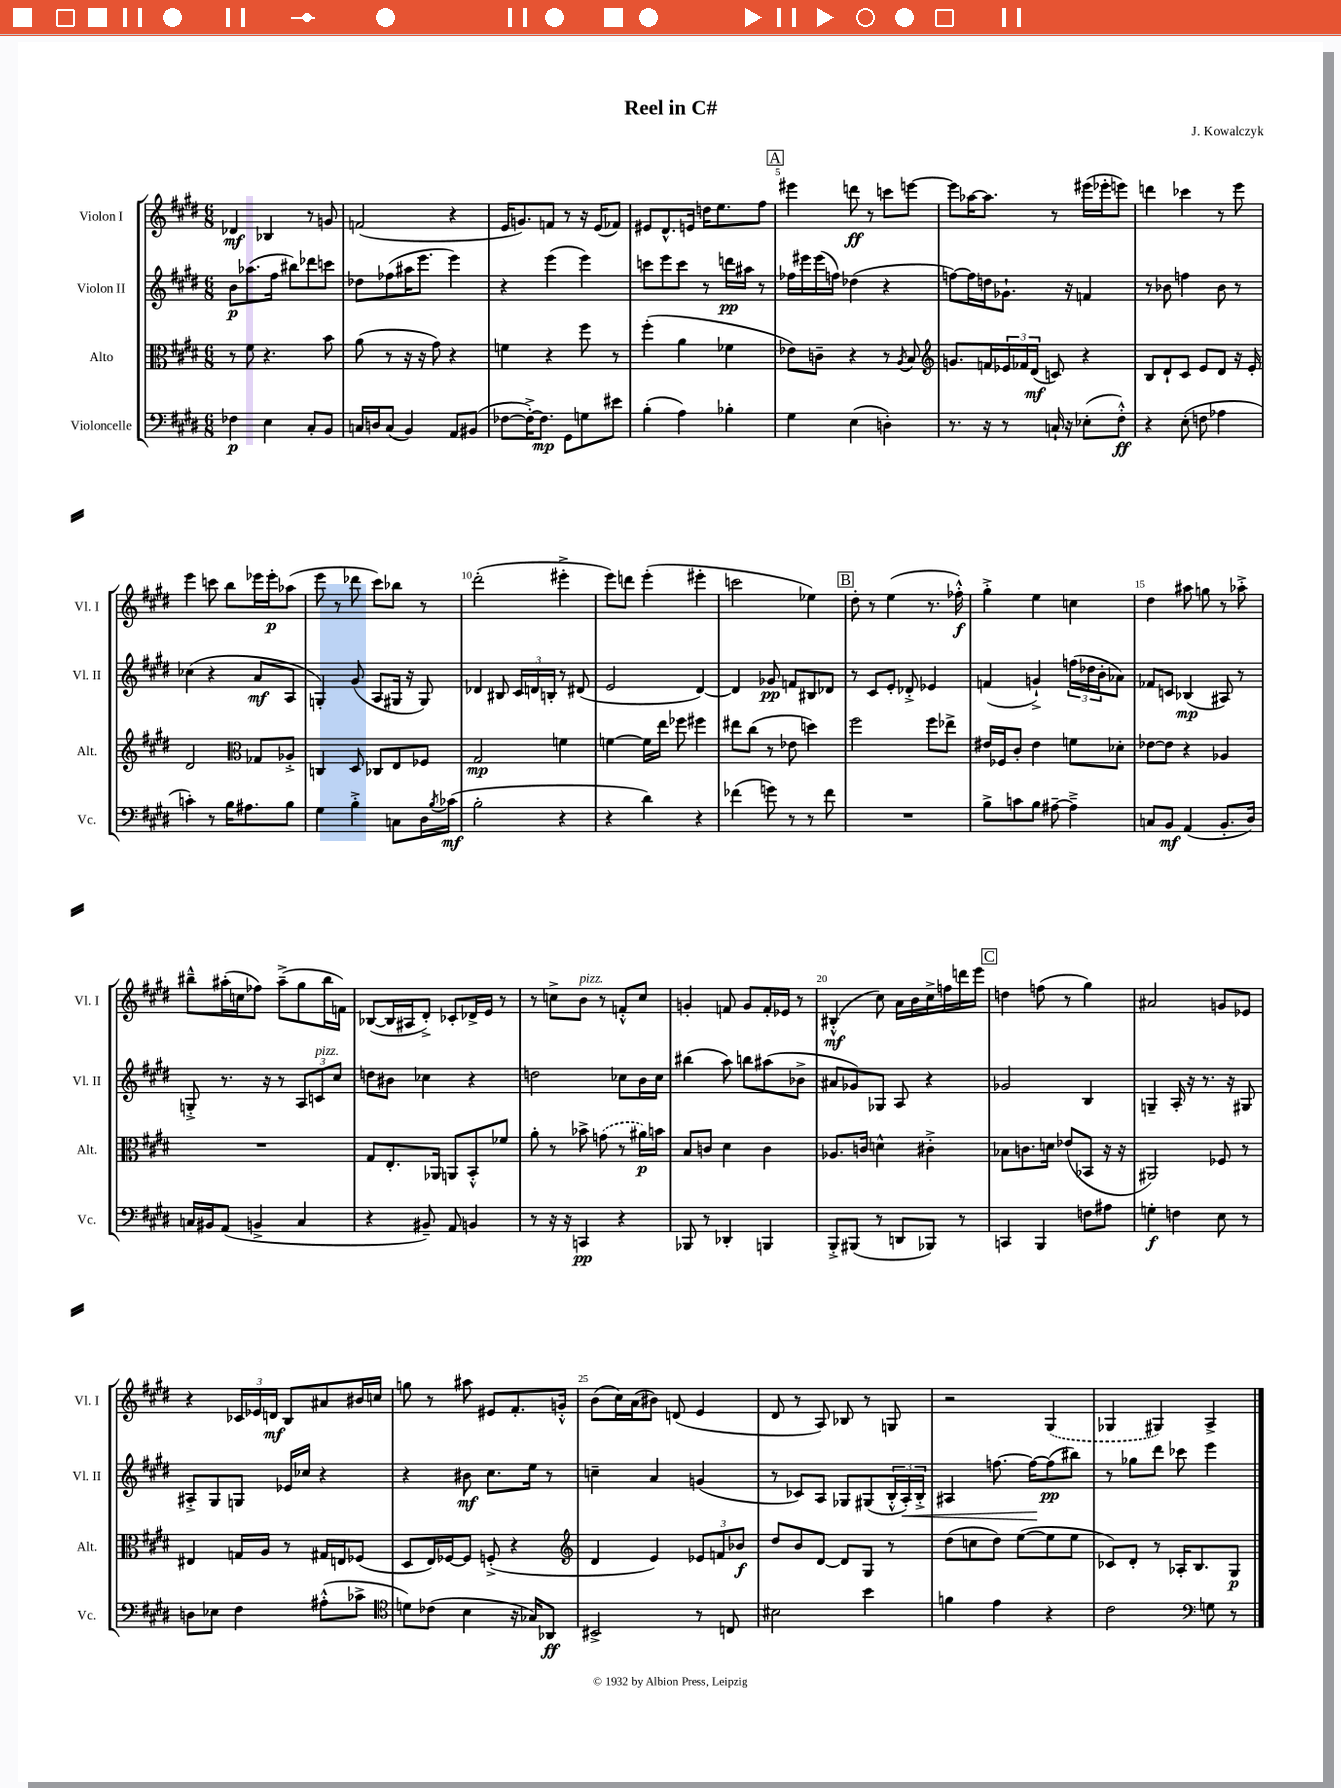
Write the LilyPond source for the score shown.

\header { title = "Reel in C#" composer = "J. Kowalczyk" }
<<
\new StaffGroup <<
\new Staff = "s0" \with { instrumentName = "Violon I" shortInstrumentName = "Vl. I" } {
    \clef treble \key e \major \numericTimeSignature \time 6/8
    des'4\mf bes4 r8 g'8 |
    f'2( r4 |
    e'16 g'8.) f'8 r8 r16 e'16( fes'8) |
    eis'8 dis'8.-^ e'16 d''16 e''8. fis''8 |
    \mark \markup { \box "A" } eis'''4 d'''8\ff r8 c'''8 e'''8~ |
    e'''8 aes''16~ aes''8. r8 eis'''16( ees'''16-. e'''8) |
    d'''4 ces'''4 r8 e'''8 |
    e'''4 c'''8 b''8 ees'''16 ees'''16-.\p aes''8( |
    e'''8 r8 des'''8 cis'''8) bes''8 r8 |
    dis'''2-.( eis'''4-.-> |
    e'''8) d'''8 e'''4-.( eis'''4-. |
    c'''2 ees''4) |
    \mark \markup { \box "B" } dis''8-. r8 e''4( r8. fes''16-.-^\f) |
    gis''4-.-> e''4 c''4 |
    dis''4 ais''8 g''8 r8 aes''8-.-> |
    bis''8---^ ais''16-.( c''16 fes''8) ais''8--->( gis''8 bis''16 f'16) |
    bes8~( bes16 ais16 dis'8-.->) ces'8-. des'16-> e'16 r8 |
    r8 c''8-> b'8^\markup { \italic "pizz." } r8 f'8-.-^ c''8 |
    g'4-. f'8 g'8 f'16-. ees'16 r8 |
    bis4-.-^\mf( cis''8) a'16 b'16 cis''16-> f''16 d'''16 e'''16 |
    \mark \markup { \box "C" } d''4 f''8( r8 gis''4) |
    ais'2 g'8 ees'8 |
    r4 \tuplet 3/2 { ces'16 ees'16 d'16\mf } b8 ais'8 bis'16 c''16 |
    g''8 r8 ais''8 eis'8 fis'8.-. g'16-.-^ |
    b'8( cis''16) a'16( bis'8) d'8( e'4 |
    dis'8 r8 a8) bes8 r8 g8 |
    r2 \once \slurDashed gis4( |
    ges4 gis4) a4-> \bar "|." |
}
\new Staff = "s1" \with { instrumentName = "Violon II" shortInstrumentName = "Vl. II" } {
    \clef treble \key e \major \numericTimeSignature \time 6/8
    b'8\p aes''8.( fis''16 bis''8) des'''8 c'''8 |
    des''8 fes''8( ais''16 e'''8. e'''4) |
    r4 e'''4( e'''4) |
    c'''8 e'''8 c'''8 r8 d'''16\pp ais''16 r8 |
    \mark \markup { \box "A" } fes''16 eis'''16 eis'''16( f''16) des''4( r4 |
    f''8~) f''16 d''16 ges'8.-! r16 f'4 |
    r8 bes'8 f''4 bes'8 r8 |
    ces''4( r4 a'8\mf a8 |
    g4-.) gis'8( a8 gis16 r16 gis8) |
    des'4 bis8 \tuplet 3/2 { cis'16 d'16 b16-. } r8 dis'8( |
    e'2 dis'4~) |
    dis'4 ges'8\pp f'8 bis8 des'8 |
    \mark \markup { \box "B" } r8 cis'8 e'8-. des'8-.-> ees'4 |
    f'4( g'4-!->) \tuplet 3/2 { f''16( des''16 b'16-. } aes'8) |
    fes'8 c'8 bes4\mp( ais8) r8 |
    g8-.-> r8. r16 r8 \tuplet 3/2 { a8 c'8^\markup { \italic "pizz." } cis''8 } |
    d''8 bis'8 ces''4 r4 |
    d''2 ces''8 b'16 ces''16 |
    bis''4( a''8) b''8 ais''8( bes'8-> |
    ais'8 ges'8) ges8 a8 r4 |
    \mark \markup { \box "C" } ges'2 b4 |
    g4-- a16-. r16 r8. r16 gis8 |
    ais8-.-> gis8 g8 ees'16 ces''16 r4 |
    r4 bis'8\mf cis''8. e''16 r8 |
    c''4-- a'4 g'4( |
    r8 ces'8) a8 ges8 gis8( \tuplet 3/2 { b16-.-^ a16-.\<) b16-.-> } |
    ais4 f''8.~ f''16~\! f''8\pp( bis''8) |
    r8 ges''8 dis'''8 ces'''8 e'''4 \bar "|." |
}
\new Staff = "s2" \with { instrumentName = "Alto" shortInstrumentName = "Alt." } {
    \clef alto \key e \major \numericTimeSignature \time 6/8
    r8 fis'8 r4. b'8 |
    a'8( r8 r16 r16 gis'8) r4 |
    f'4 r4 fis''8 r8 |
    fis''4-.( a'4 fes'4 |
    \mark \markup { \box "A" } ees'8) c'8-- r4 r8 \acciaccatura { a8 } b8 |
    \clef treble g'8. f'16 \tuplet 3/2 { ees'16 fes'16 dis'16\mf( } c'8) r4 |
    b8 dis'8-! cis'8 e'8 dis'8 r16 e'16-. |
    dis'2 \clef alto ges8 aes8-.-> |
    c4 dis8 ces8 e8 fes8 |
    gis2\mp f'4 |
    f'4~ f'16 e''16 fes''8 fis''4 |
    eis''8 cis''8( r8 ees'8 d''4) |
    \mark \markup { \box "B" } fis''2 fis''8 ees''8-> |
    eis'16 fes16 cis'8-. eis'4 f'8 des'8-. |
    ees'8~ ees'8 r4 aes4 |
    R2. |
    gis8 e8.-. aes,16 a,8 b,8-.-^ fes'8 |
    a'8-. r8 bes'8-> \once \slurDashed g'8( r8 ais'16\p) b'16 |
    b8 c'8 dis'4 c'4 |
    aes8. c'16 d'4-^ cis'4-.-> |
    \mark \markup { \box "C" } bes8 c'8. d'16 ees'8( bes,8 r16 r16 |
    ais,2) fes8 r8 |
    eis4 g16 a16 r8 gis16 e16 fes8( |
    dis8 e16) fes16~ fes8 f8-.->( r4 |
    \clef treble dis'4 e'4) \tuplet 3/2 { ees'8 f'8 bes'8\f } |
    dis''8 b'8 dis'8~ dis'8 gis8 r8 |
    dis''8( c''8 dis''8) e''8~( e''8 e''8 |
    ces'8) dis'8-. r8 aes16-. b8. gis8\p \bar "|." |
}
\new Staff = "s3" \with { instrumentName = "Violoncelle" shortInstrumentName = "Vc." } {
    \clef bass \key e \major \numericTimeSignature \time 6/8
    fes4\p e4 cis8-. b,8 |
    c16 d16 c8( b,4) a,8 bis,8( |
    fes8~ fes16~-.->) fes8.\mp gis,8 g8 eis'8 |
    b4-.( a4) bes4-. |
    \mark \markup { \box "A" } gis4 e4( d4-.) |
    r8. r16 r8 c16-! r16 ees8-.( fis8-.-^\ff) |
    r4 e8-.( f8 aes4 |
    c'4-.) r8 b16 ais8. b8 |
    gis4 b4-.-> c8 dis16 \acciaccatura { b8 } ces'16\mf( |
    b2-. r4 |
    r4 dis'4) r4 |
    fes'4( g'8) r8 r8 fes'8 |
    \mark \markup { \box "B" } R2. |
    b8-> c'8 b8 ais8~-- ais4---> |
    c8 b,8\mf a,4( b,8.-. dis16) |
    c16 bis,16 a,8( b,4-> c4 |
    r4 bis,8--) a,8 b,4 |
    r8 r16 r16 c,4\pp r4 |
    bes,,8 r8 des,4-. b,,4 |
    b,,8-.-> bis,,8( r8 d,8 bes,,8) r8 |
    \mark \markup { \box "C" } c,4 b,,4 f8 ais8 |
    g4-.\f f4 e8 r8 |
    d8 ees8 fis4 ais8-.-^( ces'8-> |
    \clef tenor d'8) ces'8( b4 r16 ges16) aes,8\ff |
    bis,2-> r8 c8 |
    bis2 b'4 |
    f'4 e'4 r4 |
    cis'2 \clef bass g8 r8 \bar "|." |
}
>>
>>
\layout { \context { \Score \override BarNumber.break-visibility = ##(#f #t #t) barNumberVisibility = #(every-nth-bar-number-visible 5) } }
